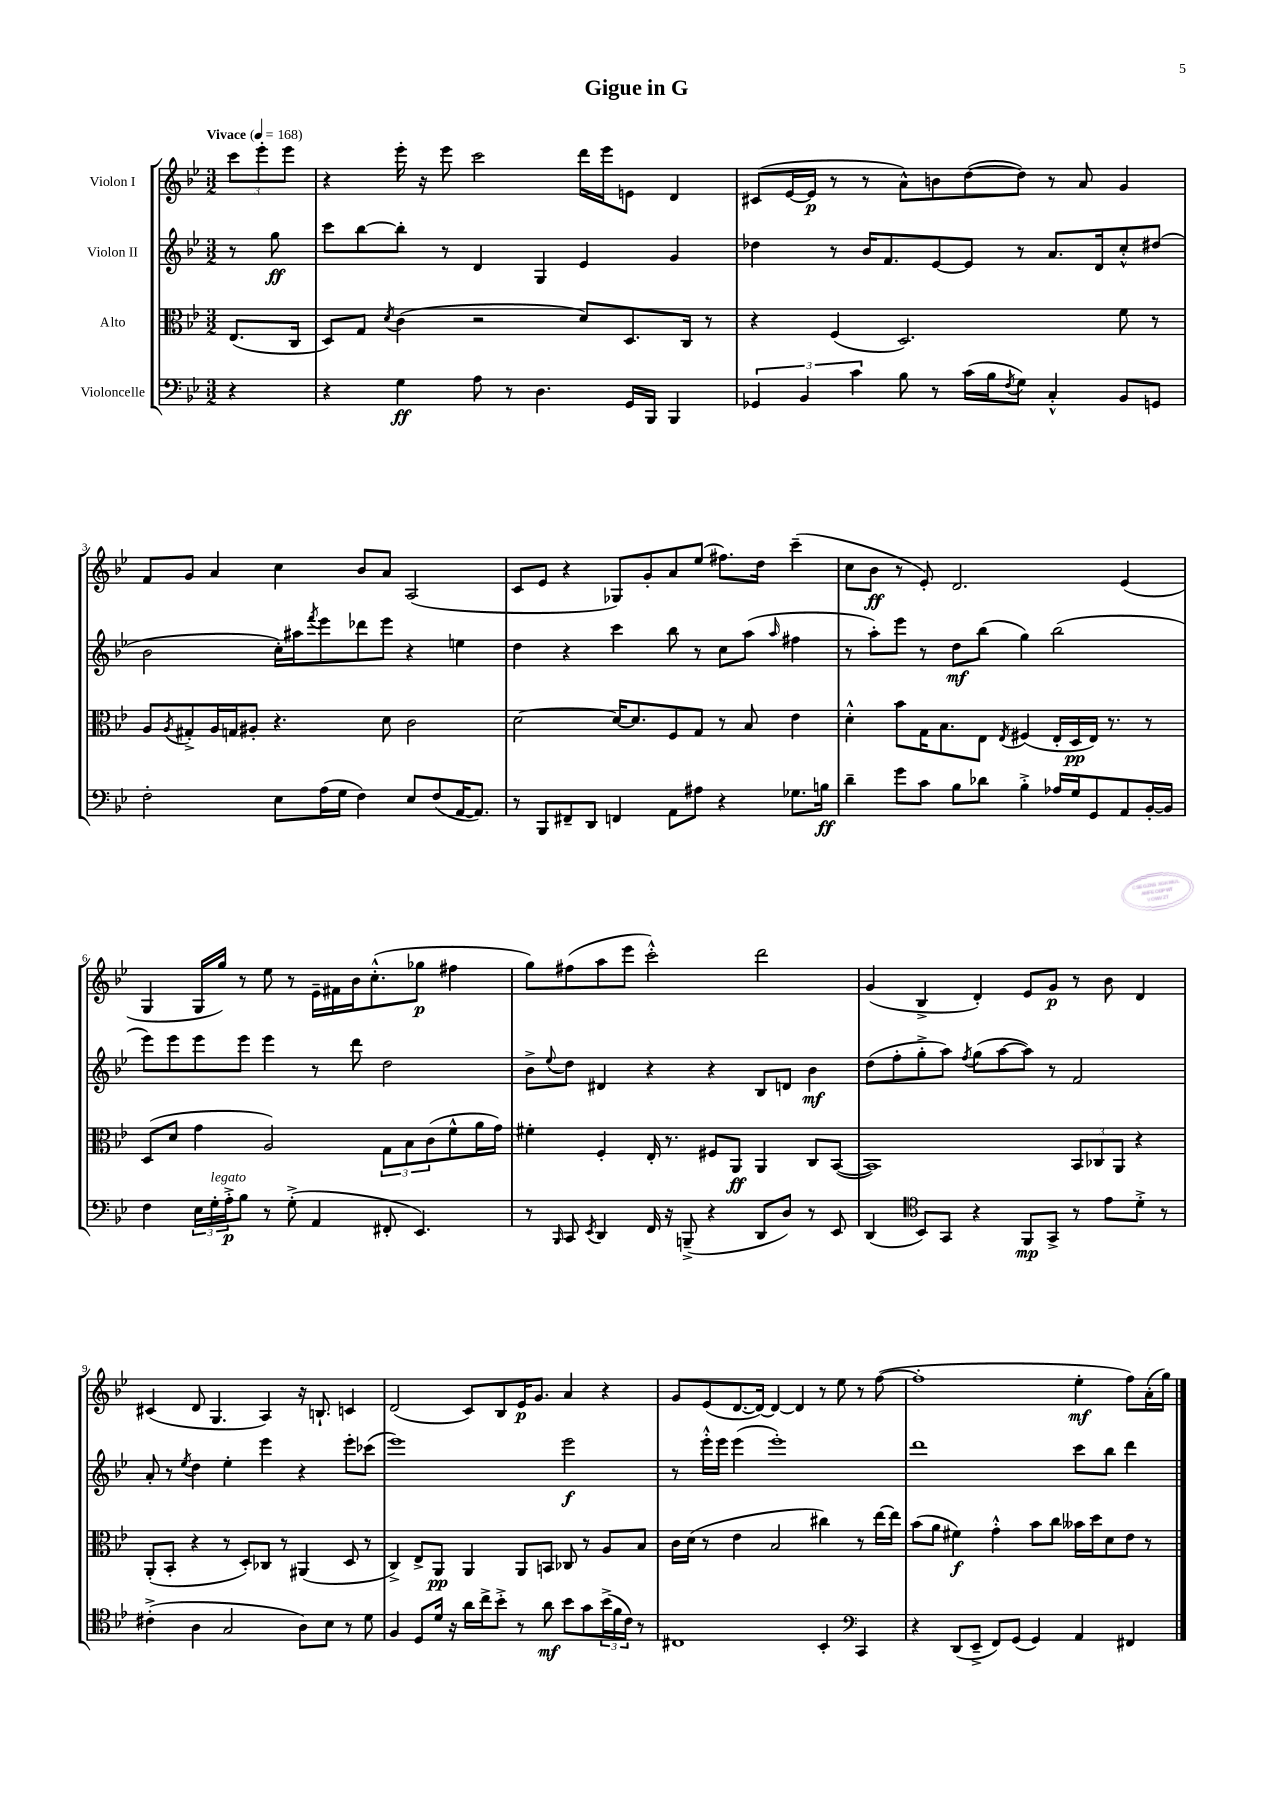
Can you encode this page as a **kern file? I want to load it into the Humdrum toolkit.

**kern	**kern	**kern	**kern
*staff4	*staff3	*staff2	*staff1
*clefF4	*clefC3	*clefG2	*clefG2
*k[b-e-]	*k[b-e-]	*k[b-e-]	*k[b-e-]
*M3/2	*M3/2	*M3/2	*M3/2
*MM168	*MM168	*MM168	*MM168
4r	(8.E-	8r	12ccc
.	.	.	12eee-'
.	.	8gg	.
.	.	.	12eee-
.	16C	.	.
=	=	=	=
4r	8D)	8ccc	4r
.	8G	[8bb-	.
.	8qd	.	.
4G	(4c	8bb-']	16eee-'
.	.	.	16r
.	.	8r	8eee-
8A	2r	4d	2ccc
8r	.	.	.
4.D	.	4G	.
.	8d)	4e-	16ddd
.	.	.	16eee-
16GG	8.D	.	8e
16BBB-	.	.	.
4BBB-	.	4g	4d
.	16C	.	.
.	8r	.	.
=	=	=	=
6GG-	4r	4dd-	(8c#
.	.	.	[16e-
6BB-	.	.	.
.	.	.	16e-]
.	(4F	8r	8r
6c	.	.	.
.	.	16b-	8r
.	.	8.f	.
8B-	2.D)	.	8a^^)
8r	.	[8e-	8b
(16c	.	8e-]	([8dd
16B-	.	.	.
8qF	.	.	.
8G)	.	8r	8dd])
4C'^^	.	8.a	8r
.	.	.	8a
.	.	16d	.
8BB-	8f	8cc'^^	4g
8GG	8r	(8dd#	.
=	=	=	=
2F'	8A	2b-	8f
.	8qA	.	.
.	8G#'^	.	8g
.	16A	.	4a
.	16G	.	.
.	8A#'	.	.
8E-	4.r	16cc')	4cc
.	.	16aa#	.
.	.	8qfff	.
(16A	.	8eee-	.
16G	.	.	.
4F)	.	8ddd-	8b-
.	8d	8eee-	8a
8E-	2c	4r	(2A
(8F	.	.	.
[16AA	.	4ee	.
8.AA])	.	.	.
=	=	=	=
8r	[2d	4dd	8c
8BBB-	.	.	8e-
8FF#~	.	4r	4r
8DD	.	.	.
4FF	16d_	4ccc	8G-)
.	8.d]	.	.
.	.	.	8g'
8AA	8F	8bb-	8a
8A#	8G	8r	(8ee-
4r	8r	8cc	8.ff#)
.	8B-	(8aa	.
.	.	.	16dd
.	.	16qqaa	.
8.G-	4e-	4ff#	(4ccc~
16B	.	.	.
=	=	=	=
4d~	4d'^^	8r	8cc
.	.	8aa')	8b-
8g	8b-	8eee-	8r
8c	16G	8r	8e-')
.	8.B-	.	.
8B-	.	8dd	2.d
8d-	8E-	(8bb-	.
.	8qE-	.	.
4B-'^	(4F#	4gg)	.
16A-	16E-'	(2bb-	.
16G	16D	.	.
8GG	16E-)	.	.
.	8.r	.	.
8AA	.	.	(4e-
[16BB-'	8r	.	.
16BB-]	.	.	.
=	=	=	=
4F	(8D	8eee-)	4G
.	8d	8eee-	.
24E-	4g	8eee-	16G
24G'	.	.	.
.	.	.	16gg)
24A'^	.	.	.
8B-	.	8eee-	8r
8r	2A)	4eee-	8ee-
(8G'^	.	.	8r
4AA	.	8r	16e-~
.	.	.	16f#
.	.	8ddd	16b-
.	.	.	(8.cc'^^
8FF#'	12G	2dd	.
.	12B-	.	.
4.EE-)	.	.	8gg-
.	(12c	.	.
.	8f^^	.	4ff#
.	16a	.	.
.	16g)	.	.
=	=	=	=
8r	4f#'	8b-^	8gg)
16qqBBB-	.	8qqee-	.
8CC	.	8dd	(8ff#
8qEE-	.	.	.
4DD	4F'	4d#	8aa
.	.	.	8eee-
16FF	16E-'	4r	2ccc'^^)
16r	8.r	.	.
(8BBB~^	.	.	.
4r	8F#	4r	.
.	8AA	.	.
8DD	4AA	8B-	2ddd
8D)	.	8d	.
8r	8C	4b-	.
8EE-	([8BB-	.	.
=	=	=	=
(4DD	1BB-])	(8dd	(4g
.	.	8ff'	.
*clefC4	*	*	*
8BB-)	.	8gg'^	4B-^
8GG	.	8aa)	.
.	.	8qff	.
4r	.	(8gg	4d')
.	.	[8aa	.
8FF	.	8aa])	8e-
8GG^	.	8r	8g
8r	12BB-	2f	8r
.	12C-	.	.
8e-	.	.	8b-
.	12AA	.	.
8d'^	4r	.	4d
8r	.	.	.
=	=	=	=
(4c#'^	(8AA'	8a'	(4c#
.	8BB-'	8r	.
.	.	8qee-	.
4A	4r	4dd	8d
.	.	.	4.G
2G	8r	4ee-'	.
.	8D')	.	.
.	8C-	4eee-	4A)
.	8r	.	.
8A)	(4AA#	4r	16r
.	.	.	8.B`
8B-	.	.	.
8r	8D	8eee-'	4c
8d	8r	(8ccc-	.
=	=	=	=
4F	4C^)	1eee-)	(2d
8D	8E-^	.	.
16d	8AA	.	.
16r	.	.	.
16a	4AA	.	8c)
16cc^	.	.	.
8b-'^	.	.	8B-
8r	8AA	.	16e-
.	.	.	8.g
8a	8BB	.	.
8b-	8C-	2eee-	4a
8g	8r	.	.
(24b-^	8A	.	4r
24f	.	.	.
24c)	.	.	.
8r	8B-	.	.
=	=	=	=
1C#	16c	8r	8g
.	(16d	.	.
.	8r	16eee-'^^	(8e-
.	.	16eee-	.
.	4e-	(4eee-	[8.d
.	.	.	16d_)
.	2B-	1eee-')	4d_
.	.	.	4d]
4BB-'	4cc#)	.	8r
.	.	.	8ee-
*clefF4	*	*	*
4CC	8r	.	8r
.	[16ee-	.	([8ff
.	16ee-]	.	.
=	=	=	=
4r	(8b-	1ddd	1ff']
.	8a	.	.
(8DD	4f#)	.	.
8EE-~^	.	.	.
8FF)	4g'^^	.	.
(8GG	.	.	.
4GG)	8b-	.	.
.	8cc	.	.
4AA	16b--	8ccc	4ee-'
.	16dd	.	.
.	8d	8bb-	.
4FF#	8e-	4ddd	8ff)
.	8r	.	(16a'
.	.	.	16gg)
==	==	==	==
*-	*-	*-	*-
